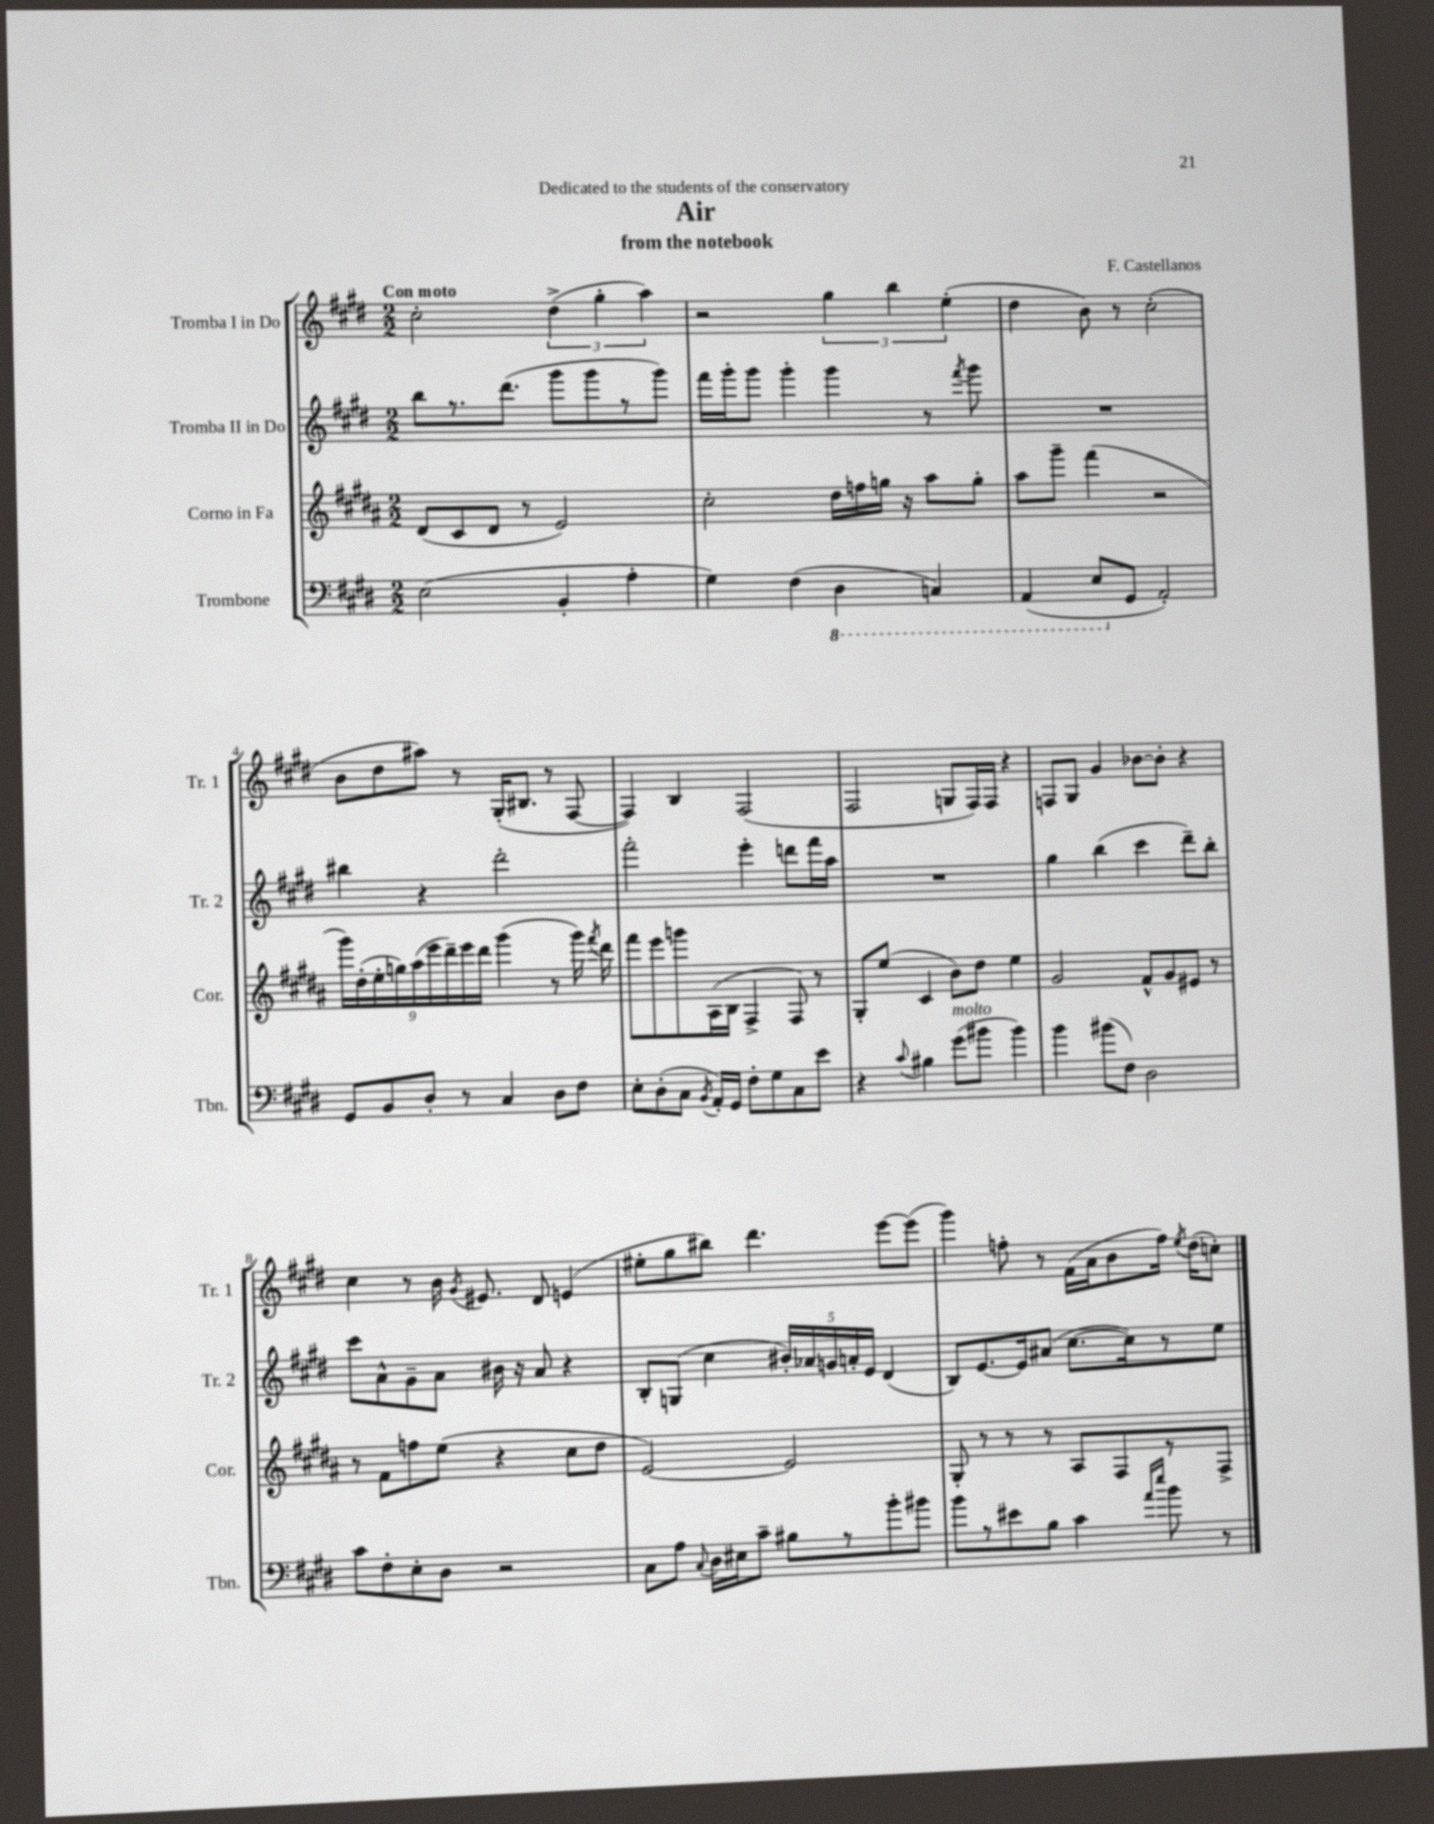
\header { title = "Air" composer = "F. Castellanos" subtitle = "from the notebook" dedication = "Dedicated to the students of the conservatory" }
<<
\new StaffGroup <<
\new Staff = "s0" \with { instrumentName = "Tromba I in Do" shortInstrumentName = "Tr. 1" } {
    \clef treble \key e \major \numericTimeSignature \time 2/2 \tempo "Con moto"
    \autoBeamOff cis''2-. \tuplet 3/2 { dis''4->( gis''4-. a''4) } |
    r2 \tuplet 3/2 { gis''4 b''4 e''4-.( } |
    dis''4 b'8) r8 cis''2-.( |
    b'8[ dis''8 ais''8]) r8 gis16[-.( bis8.] r8 fis8~ |
    fis4) b4 fis2( |
    fis2 g8[ fis16) fis16] r4 |
    f8[ gis8] gis'4 bes'8[~ bes'8]-. r4 |
    cis''4 r8 b'16 \acciaccatura { gis'8 } eis'8. dis'8 e'4( |
    eis''8[-. gis''8 bis''8]) dis'''4. e'''8[~ e'''8]( |
    gis'''4) f''8-. r8 fis'16[( a'16 b'8 f''16]) \acciaccatura { e''8 } dis''16[( c''8]-.) \bar "|." |
}
\new Staff = "s1" \with { instrumentName = "Tromba II in Do" shortInstrumentName = "Tr. 2" } {
    \clef treble \key e \major \numericTimeSignature \time 2/2
    \autoBeamOff b''8[ r8. dis'''8.]( gis'''8[ gis'''8 r8 gis'''8]) |
    fis'''16[ gis'''16-. gis'''8] gis'''4-. gis'''4 r8 \acciaccatura { fis'''8 } gis'''8 |
    R1 |
    bis''4 r4 dis'''2-. |
    fis'''2-. e'''4-. d'''8[ fis'''16 a''16] |
    R1 |
    gis''4 b''4( cis'''4 dis'''8[--) b''8]-. |
    cis'''8[ a'8-^ gis'8-- a'8] bis'16 r16 a'8 r4 |
    b8[-. g8]( cis''4 \tuplet 5/4 { bis'16[-.) aes'16 g'16 a'16-. e'16] } dis'4( |
    b8[) e'8.~ e'16 ais'8]( cis''8.[~ cis''16) r8 e''8] \bar "|." |
}
\new Staff = "s2" \with { instrumentName = "Corno in Fa" shortInstrumentName = "Cor." } {
    \clef treble \key b \major \numericTimeSignature \time 2/2
    \autoBeamOff dis'8[( cis'8 dis'8] r8 e'2) |
    cis''2-. dis''16[ f''16 g''16] r16 ais''8[ g''8]-. |
    ais''8[ gis'''8]-- fis'''4( r2 |
    \tuplet 9/8 { gis'''16[) dis''16-.( e''16-. g''16) ais''16( e'''16 dis'''16--) e'''16 dis'''16] } gis'''4( r8 gis'''16) \acciaccatura { fis'''8 } dis'''16 |
    fis'''8[ e'''8 g'''8 ais16( b16] fis4-> fis8) r8 |
    gis8[-. e''8]( cis'4 b'8[) dis''8] e''4 |
    gis'2 fis'8[-^ gis'8 eis'8] r8 |
    r8 fis'8[ f''8 e''8]( r4 cis''8[ dis''8] |
    e'2~) e'2 |
    gis8-. r8 r8 r8 ais8[ fis8 r8 fis8]-> \bar "|." |
}
\new Staff = "s3" \with { instrumentName = "Trombone" shortInstrumentName = "Tbn." } {
    \clef bass \key e \major \numericTimeSignature \time 2/2
    \autoBeamOff e2( b,4-. a4-. |
    gis4) fis4( \ottava #-1 dis,4 c,4) |
    a,,4( e,8[ \ottava #0 gis,8] a,2-.) |
    gis,8[ b,8 dis8]-. r8 cis4 dis8[ fis8] |
    e8[-. dis8-.( cis8] \acciaccatura { b,8 } a,16[-.) gis,16] fis8[-. gis8 cis8 e'8] |
    r4 \appoggiatura { cis'8 } bis4 gis'8[^\markup { \italic "molto" }( bis'8] bis'4) |
    b'4 bis'8[( fis8]) dis2 |
    cis'8[ fis8-. e8-. dis8] r2 |
    cis8[ a8] \appoggiatura { cis8 } dis16[ eis16 cis'8]-- bis8[ r8 b'8-. bis'8] |
    b'8[ r8 eis'8 b8] cis'4 \grace { a'16[ e''16] } b'8 r8 \bar "|." |
}
>>
>>
